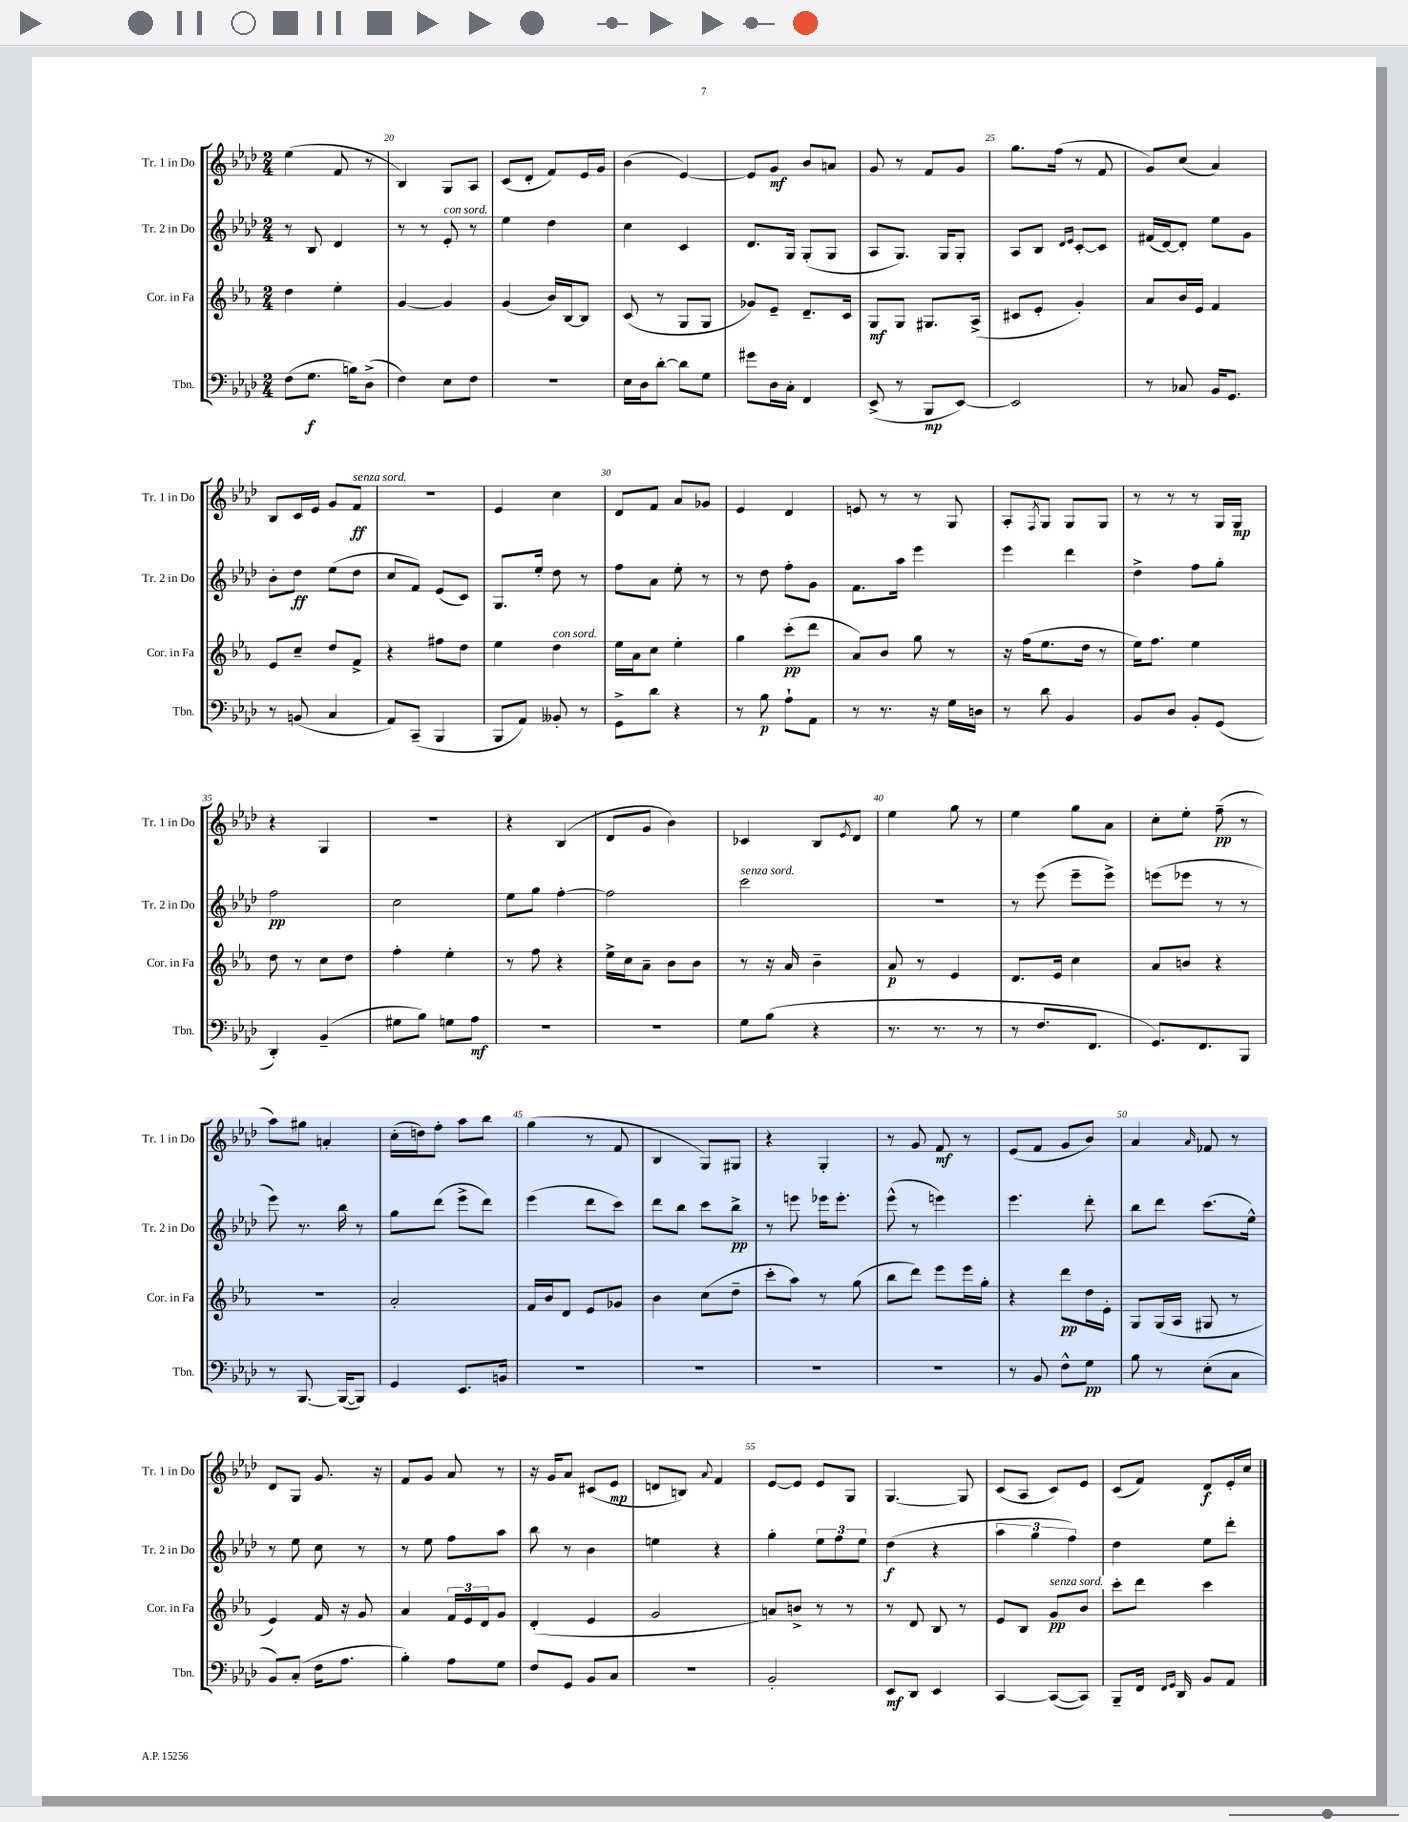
<<
\new StaffGroup <<
\new Staff = "s0" \with { instrumentName = "Tr. 1 in Do" shortInstrumentName = "Tr. 1 in Do" } {
    \clef treble \key aes \major \numericTimeSignature \time 2/4
    ees''4( f'8 r8 |
    bes4) g8 aes8 |
    c'8( des'8-. f'8) ees'16 g'16 |
    bes'4( ees'4~) |
    ees'8 g'8\mf bes'8 a'8 |
    g'8 r8 f'8 g'8 |
    g''8. f''16( r8 f'8 |
    g'8) c''8( aes'4) |
    bes8 c'16 ees'16 g'8 f'8\ff^\markup { \italic "senza sord." } |
    R2 |
    ees'4 c''4 |
    des'8 f'8 aes'8 ges'8 |
    ees'4 des'4 |
    e'8 r8 r8 g8 |
    aes8-. \acciaccatura { f8 } g8 g8 g8 |
    r8 r8 r8 g16 g16\mp |
    r4 g4 |
    r2 |
    r4 bes4( |
    des'8 g'8 bes'4) |
    ces'4 bes8 \acciaccatura { ees'8 } des'8 |
    ees''4 g''8 r8 |
    ees''4 g''8 aes'8 |
    c''8-. ees''8-. f''8--\pp( r8 |
    aes''8) gis''8 a'4-. |
    c''16-.( d''16) f''8-. aes''8 bes''8 |
    g''4( r8 f'8 |
    bes4 g8) gis8 |
    r4 g4-. |
    r8 g'8 f'8\mf r8 |
    ees'8( f'8 g'8 bes'8) |
    aes'4 \grace { aes'16 } fes'8 r8 |
    des'8 g8 g'8. r16 |
    f'8 g'8 aes'8 r8 |
    r16 g'16 aes'8 cis'8( ees'8\mp |
    d'8 b8) \appoggiatura { aes'8 } f'4 |
    ees'8~ ees'8 ees'8 g8 |
    g4.~ g8 |
    c'8( aes8 c'8) ees'8 |
    c'8( f'8) des'8\f ees'16-. c''16 \bar "|." |
}
\new Staff = "s1" \with { instrumentName = "Tr. 2 in Do" shortInstrumentName = "Tr. 2 in Do" } {
    \clef treble \key aes \major \numericTimeSignature \time 2/4
    r8 bes8 des'4 |
    r8 r8 ees'8-.^\markup { \italic "con sord." } r8 |
    ees''4 des''4 |
    c''4 c'4 |
    des'8. g16 g8-.( g8 |
    aes8 g8.) g16 g8-. |
    aes8 bes8 \grace { des'16 ees'16 } c'8~-. c'8 |
    fis'16( des'16~) des'8-. ees''8 g'8 |
    bes'8-. des''8\ff ees''8( des''8 |
    c''8 f'8) ees'8( c'8) |
    g8. ees''16-. des''8 r8 |
    f''8 aes'8 ees''8-. r8 |
    r8 des''8 f''8-. g'8 |
    f'8. aes''16 ees'''4 |
    ees'''4 des'''4 |
    des''4-> f''8 g''8-. |
    f''2\pp |
    c''2 |
    ees''8 g''8 f''4~-. |
    f''2 |
    c'''2^\markup { \italic "senza sord." } |
    R2 |
    r8 ees'''8( ees'''8-- ees'''8->) |
    e'''8( ees'''8 r8 r8 |
    ees'''8) r8. bes''16 r8 |
    g''8 des'''8( ees'''8-> des'''8) |
    ees'''4( des'''8 c'''8) |
    des'''8 bes''8 c'''8 bes''8->\pp |
    r8 e'''8 ees'''16 ees'''8.-. |
    ees'''8-^( r8 e'''4) |
    ees'''4. des'''8-. |
    bes''8 des'''8 c'''8.( ees''16-^) |
    r8 ees''8 c''8 r8 |
    r8 ees''8 f''8 aes''8 |
    bes''8 r8 bes'4 |
    e''4 r4 |
    g''4-. \tuplet 3/2 { ees''8 f''8 ees''8 } |
    des''4\f( r4 |
    \tuplet 3/2 { aes''4 g''4 f''4) } |
    des''4 ees''8 des'''8-. \bar "|." |
}
\new Staff = "s2" \with { instrumentName = "Cor. in Fa" shortInstrumentName = "Cor. in Fa" } {
    \clef treble \key ees \major \numericTimeSignature \time 2/4
    d''4 ees''4-. |
    g'4~ g'4 |
    g'4( bes'16) bes16~ bes8 |
    c'8( r8 g8 g8 |
    ges'8) ees'8-- d'8.-- c'16 |
    g8\mf g8 gis8. aes16->( |
    cis'8 ees'8-. g'4-.) |
    aes'8 bes'16 ees'16 f'4 |
    ees'8 c''8-- d''8 f'8-> |
    r4 fis''8 d''8 |
    ees''4 d''4^\markup { \italic "con sord." } |
    ees''16 aes'16 c''8 ees''4-. |
    g''4 c'''8-.\pp( d'''8 |
    aes'8) bes'8 g''8 r8 |
    r16 f''16( ees''8. d''16 r8 |
    ees''16) f''8. ees''4 |
    d''8 r8 c''8 d''8 |
    f''4-. ees''4-. |
    r8 f''8 r4 |
    ees''16-> c''16 aes'8-- bes'8 bes'8 |
    r8 r16 aes'16 bes'4-- |
    aes'8\p r8 ees'4 |
    d'8. ees'16 c''4 |
    aes'8 b'8 r4 |
    R2 |
    aes'2-. |
    f'16 bes'16 d'8 ees'8 ges'8 |
    bes'4 c''8( d''8-- |
    c'''8-. aes''8) r8 g''8( |
    bes''8 d'''8) ees'''8 ees'''16 g''16-. |
    r4 d'''8\pp d''16 ees'16-. |
    g8 g16( aes16 gis8 r8 |
    ees'4) f'16 r16 g'8 |
    aes'4 \tuplet 3/2 { f'16 ees'16 d'16 } g'8 |
    d'4-.( ees'4 |
    g'2 |
    a'8) b'8-> r8 r8 |
    r8 d'8 bes8 r8 |
    ees'8 bes8 g'8\pp^\markup { \italic "senza sord." } bes'8 |
    c'''8-. d'''8 c'''4 \bar "|." |
}
\new Staff = "s3" \with { instrumentName = "Tbn." shortInstrumentName = "Tbn." } {
    \clef bass \key aes \major \numericTimeSignature \time 2/4
    f8( g8.\f b16) des8->( |
    f4) ees8 f8 |
    R2 |
    ees16 des16 des'8~-. des'8 g8 |
    gis'8 des16 c16-. f,4 |
    ees,8->( r8 bes,,8\mp ees,8~) |
    ees,2 |
    r8 ces8 bes,16 g,8. |
    r8 b,8( c4 |
    aes,8) c,8--( bes,,4 |
    bes,,8 aes,8) beses,8-. r8 |
    g,8-> des'8 r4 |
    r8 bes8\p aes8-! aes,8 |
    r8 r8. r16 g16 d16 |
    r8 des'8 bes,4 |
    bes,8 des8 bes,8-. g,8( |
    des,4-.) bes,4--( |
    gis8 bes8) g8 aes8\mf |
    R2 |
    R2 |
    g8 bes8( r4 |
    r8. r8. r8 |
    r8 f8. f,8. |
    g,8.) f,8. bes,,8 |
    r8 bes,,8.~ bes,,16~( bes,,8) |
    g,4 ees,8. b,16 |
    R2 |
    R2 |
    R2 |
    R2 |
    r8 bes,8 f8-^ g8\pp |
    bes8 r8 ees8-.( c8 |
    bes,8) c8-.( f16 aes8. |
    bes4-.) aes8 g8 |
    f8 g,8 bes,8 c8 |
    R2 |
    bes,2-. |
    ees,8\mf des,8 ees,4 |
    c,4~ c,8~( c,8) |
    bes,,8-- f,16 \grace { f,16 g,16 } des,16 bes,8 aes,8 \bar "|." |
}
>>
>>
\layout { \context { \Score currentBarNumber = #19 \override BarNumber.break-visibility = ##(#f #t #t) barNumberVisibility = #(every-nth-bar-number-visible 5) } }
